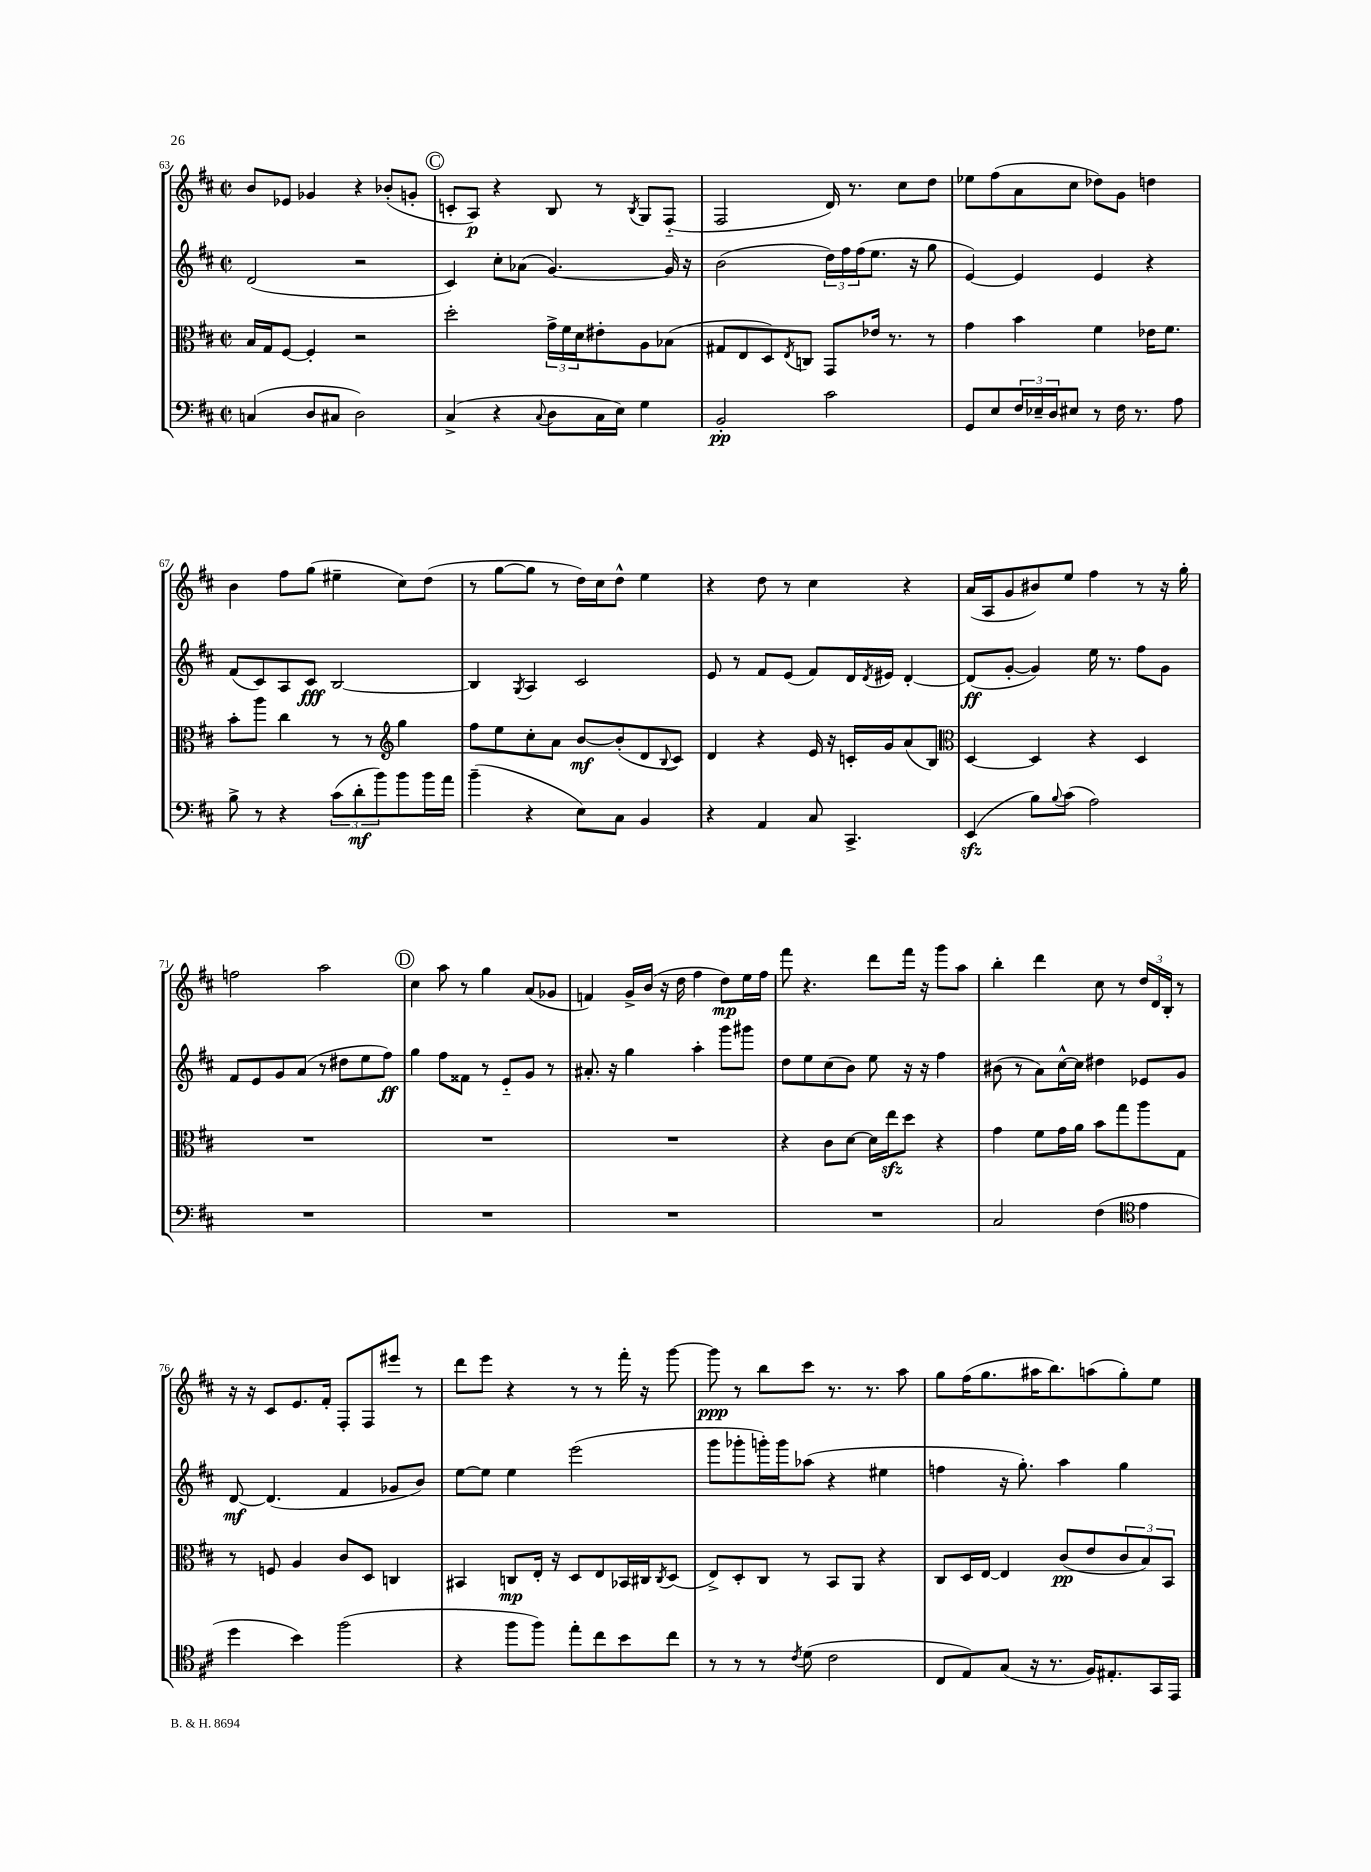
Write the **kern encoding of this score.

**kern	**dynam	**kern	**dynam	**kern	**dynam	**kern	**dynam
*part4	*part4	*part3	*part3	*part2	*part2	*part1	*part1
*staff4	*staff4	*staff3	*staff3	*staff2	*staff2	*staff1	*staff1
*clefF4	*	*clefC3	*	*clefG2	*	*clefG2	*
*k[f#c#]	*	*k[f#c#]	*	*k[f#c#]	*	*k[f#c#]	*
*M2/2	*	*M2/2	*	*M2/2	*	*M2/2	*
*met(c|)	*	*met(c|)	*	*met(c|)	*	*met(c|)	*
=63	=63	=63	=63	=63	=63	=63	=63
(4Cn/	.	16B/LL	.	(2d/	.	8b/L	.
.	.	16G/J	.	.	.	.	.
.	.	[8F#/J	.	.	.	8e-X/J	.
8D/L	.	4F#'/]	.	.	.	4g-X/	.
8C#X/J	.	.	.	.	.	.	.
2D\)	.	2r	.	2r	.	4r	.
.	.	.	.	.	.	(8b-X'/L	.
.	.	.	.	.	.	8gn'/J	.
!!LO:REH:place=s1:t=C
=64	=64	=64	=64	=64	=64	=64	=64
(4C#^/	.	2dd'\	.	4c#/)	.	8cn'/L	.
.	.	.	.	.	.	8A/J)	p
4r	.	.	.	8cc#'\L	.	4r	.
.	.	.	.	(8a-X\J	.	.	.
8qqC#/	.	.	.	.	.	.	.
8D\L	.	24g^\LL	.	[4.g/)	.	8B/	.
.	.	24f#\	.	.	.	.	.
.	.	24d\J	.	.	.	.	.
16C#\L	.	8e#X'\	.	.	.	8r	.
16E\JJ)	.	.	.	.	.	.	.
.	.	.	.	.	.	8qB/	.
4G\	.	8A\	.	.	.	8G/L	.
.	.	(8B-X\J	.	16g/]	.	(8F#/J	.
.	.	.	.	16r	.	.	.
=65	=65	=65	=65	=65	=65	=65	=65
2BB'/	pp	8G#X/L	.	(2b\	.	2F#/	.
.	.	8E/	.	.	.	.	.
.	.	8D/)	.	.	.	.	.
.	.	8qE/	.	.	.	.	.
.	.	8Cn/J	.	.	.	.	.
2c#\	.	8GG/L	.	24dd\LL)	.	16d/)	.
.	.	.	.	24ff#\	.	.	.
.	.	.	.	.	.	8.r	.
.	.	.	.	(24ff#\J	.	.	.
.	.	16e-X/Jk	.	8.ee\J	.	.	.
.	.	8.r	.	.	.	.	.
.	.	.	.	.	.	8cc#\L	.
.	.	.	.	16r	.	.	.
.	.	8r	.	8gg\	.	8dd\J	.
=66	=66	=66	=66	=66	=66	=66	=66
8GG/L	.	4g\	.	[4e/)	.	8ee-X\L	.
8E/	.	.	.	.	.	(8ff#\	.
24F#/L	.	4b\	.	4e/]	.	8a\	.
24E-X~/	.	.	.	.	.	.	.
24D/J	.	.	.	.	.	.	.
8E#X/J	.	.	.	.	.	8cc#\J	.
8r	.	4f#\	.	4e/	.	8dd-X\L)	.
16F#\	.	.	.	.	.	8g\J	.
8.r	.	.	.	.	.	.	.
.	.	16e-X\KL	.	4r	.	4ddn\	.
.	.	8.f#\J	.	.	.	.	.
8A\	.	.	.	.	.	.	.
!!LO:LB:g=z
=67	=67	=67	=67	=67	=67	=67	=67
8B^\	.	8b'\L	.	(8f#/L	.	4b\	.
8r	.	8aa\J	.	8c#/)	.	.	.
4r	.	4cc#\	.	8A/	.	8ff#\L	.
.	.	.	.	8c#/J	fff	(8gg\J	.
(12c#\L	.	8r	.	[2B/	.	4ee#X~\	.
12d'\	mf	.	.	.	.	.	.
.	.	8r	.	.	.	.	.
12b\)	.	.	.	.	.	.	.
*	*	*clefG2	*	*	*	*	*
8b\	.	4gg\	.	.	.	8cc#\L)	.
16b\L	.	.	.	.	.	(8dd\J	.
16a\JJ	.	.	.	.	.	.	.
=68	=68	=68	=68	=68	=68	=68	=68
(4b~\	.	8ff#\L	.	4B/]	.	8r	.
.	.	8ee\	.	.	.	[8gg\L	.
.	.	.	.	8qG/	.	.	.
4r	.	8cc#'\	.	4A/	.	8gg\J]	.
.	.	8a\J	.	.	.	8r	.
8E\L)	.	[8b/L	mf	2c#/	.	16dd\LL)	.
.	.	.	.	.	.	16cc#\J	.
8C#\J	.	(8b'/]	.	.	.	8dd^^\J	.
4BB/	.	8d/	.	.	.	4ee\	.
.	.	8qqB/	.	.	.	.	.
.	.	8c#/J)	.	.	.	.	.
=69	=69	=69	=69	=69	=69	=69	=69
4r	.	4d/	.	8e/	.	4r	.
.	.	.	.	8r	.	.	.
4AA/	.	4r	.	8f#/L	.	8dd\	.
.	.	.	.	(8e/J	.	8r	.
8C#/	.	16e/	.	8f#/L)	.	4cc#\	.
.	.	16r	.	.	.	.	.
4.CC#^/	.	16cn'/LL	.	16d/L	.	.	.
.	.	.	.	8qd/	.	.	.
.	.	16g/J	.	16e#X/JJ	.	.	.
.	.	(8a/	.	[4d'/	.	4r	.
.	.	8B/J)	.	.	.	.	.
=70	=70	=70	=70	=70	=70	=70	=70
*	*	*clefC3	*	*	*	*	*
(4EEzz/	.	[4D/	.	(8d/L]	ff	(16a/LL	.
.	.	.	.	.	.	16A/J	.
.	.	.	.	[8g'/J	.	8g/	.
8B\L)	.	4D/]	.	4g/])	.	8b#X/)	.
8qqB/	.	.	.	.	.	.	.
(8c#\J	.	.	.	.	.	8ee/J	.
2A\)	.	4r	.	16ee\	.	4ff#\	.
.	.	.	.	8.r	.	.	.
.	.	4D/	.	8ff#\L	.	8r	.
.	.	.	.	8g\J	.	16r	.
.	.	.	.	.	.	16gg'\	.
!!LO:LB:g=z
=71	=71	=71	=71	=71	=71	=71	=71
1r	.	1r	.	8f#/L	.	2ffn\	.
.	.	.	.	8e/	.	.	.
.	.	.	.	8g/	.	.	.
.	.	.	.	(8a/J	.	.	.
.	.	.	.	8r	.	2aa\	.
.	.	.	.	8dd#X\L	.	.	.
.	.	.	.	8ee\	.	.	.
.	.	.	.	8ff#\J)	ff	.	.
!!LO:REH:place=s1:t=D
=72	=72	=72	=72	=72	=72	=72	=72
1r	.	1r	.	4gg\	.	4cc#\	.
.	.	.	.	8ff#\L	.	8aa\	.
.	.	.	.	8f##X\J	.	8r	.
.	.	.	.	8r	.	4gg\	.
.	.	.	.	8e/L	.	.	.
.	.	.	.	8g/J	.	(8a/L	.
.	.	.	.	8r	.	8g-X/J	.
=73	=73	=73	=73	=73	=73	=73	=73
1r	.	1r	.	8.a#X'/	.	4fn/)	.
.	.	.	.	16r	.	.	.
.	.	.	.	4gg\	.	16g^/LL	.
.	.	.	.	.	.	(16b/JJ	.
.	.	.	.	.	.	16r	.
.	.	.	.	.	.	16dd\	.
.	.	.	.	4aa'\	.	4ff#\	.
.	.	.	.	8ggg\L	.	8dd\L)	mp
.	.	.	.	8ggg#X\J	.	16ee\L	.
.	.	.	.	.	.	16ff#\JJ	.
=74	=74	=74	=74	=74	=74	=74	=74
1r	.	4r	.	8dd\L	.	8fff#\	.
.	.	.	.	8ee\	.	4.r	.
.	.	8c#\L	.	(8cc#\	.	.	.
.	.	[8d\J	.	8b\J)	.	.	.
.	.	16d\LL]	.	8ee\	.	8ddd\L	.
.	.	16eezz\J	.	.	.	.	.
.	.	8dd\J	.	16r	.	16fff#\Jk	.
.	.	.	.	16r	.	16r	.
.	.	4r	.	4ff#\	.	8ggg\L	.
.	.	.	.	.	.	8aa\J	.
=75	=75	=75	=75	=75	=75	=75	=75
2C#/	.	4g\	.	(8b#X\	.	4bb'\	.
.	.	.	.	8r	.	.	.
.	.	8f#\L	.	8a\L)	.	4ddd\	.
.	.	16g\L	.	[16cc#^^\L	.	.	.
.	.	16a\JJ	.	16cc#\JJ]	.	.	.
(4F#\	.	8b\L	.	4dd#X\	.	8cc#\	.
.	.	8gg\	.	.	.	8r	.
*clefC4	*	*	*	*	*	*	*
4e\	.	8aa\	.	8e-X/L	.	24dd/LL	.
.	.	.	.	.	.	24d/	.
.	.	.	.	.	.	24B'/JJ	.
.	.	8G\J	.	8g/J	.	8r	.
!!LO:LB:g=z
=76	=76	=76	=76	=76	=76	=76	=76
4dd\	.	8r	.	[8d/	mf	16r	.
.	.	.	.	.	.	16r	.
.	.	8Fn/	.	(4.d/]	.	8c#/L	.
4b\)	.	4A/	.	.	.	8.e/	.
.	.	.	.	.	.	16f#'/Jk	.
(2ff#\	.	8c#/L	.	4f#/	.	8F#'/L	.
.	.	8D/J	.	.	.	8F#/	.
.	.	4Cn/	.	8g-X/L	.	8eee#X/J	.
.	.	.	.	8b/J)	.	8r	.
=77	=77	=77	=77	=77	=77	=77	=77
4r	.	4BB#X/	.	[8ee\L	.	8ddd\L	.
.	.	.	.	8ee\J]	.	8eee\J	.
8ff#\L	.	8Cn/L	mp	4ee\	.	4r	.
8ff#\J)	.	16E'/Jk	.	.	.	.	.
.	.	16r	.	.	.	.	.
8ee'\L	.	8D/L	.	(2eee\	.	8r	.
8cc#\	.	8E/	.	.	.	8r	.
8b\	.	16BB-X/L	.	.	.	16fff#'\	.
.	.	16C#X/J	.	.	.	16r	.
.	.	8qC#/	.	.	.	.	.
8cc#\J	.	(8D/J	.	.	.	[8ggg\	.
=78	=78	=78	=78	=78	=78	=78	=78
8r	.	8E^/L)	.	8ggg\L	.	8ggg\]	ppp
8r	.	8D'/	.	8ggg-X'\	.	8r	.
8r	.	8C#/J	.	16gggn'\L)	.	8bb\L	.
.	.	.	.	16ggg\J	.	.	.
8qc#/	.	.	.	.	.	.	.
(8d\	.	8r	.	(8aa-X\J	.	8ccc#\J	.
2c#\	.	8BB/L	.	4r	.	8.r	.
.	.	8AA/J	.	.	.	.	.
.	.	.	.	.	.	8.r	.
.	.	4r	.	4ee#X\	.	.	.
.	.	.	.	.	.	8aa\	.
=79	=79	=79	=79	=79	=79	=79	=79
8C#/L	.	8C#/L	.	4ffn\	.	8gg\L	.
8E/)	.	16D/L	.	.	.	(16ff#\K	.
.	.	[16E/JJ	.	.	.	8.gg\	.
(8G/J	.	4E/]	.	16r	.	.	.
.	.	.	.	8.gg'\)	.	.	.
16r	.	.	.	.	.	16aa#X\K	.
8.r	.	.	.	.	.	8.bb\)	.
.	.	(8c#/L	pp	4aa\	.	.	.
16F#/KL)	.	8e/	.	.	.	(8aan\	.
8.E#X'/	.	.	.	.	.	.	.
.	.	12c#/	.	4gg\	.	8gg'\)	.
.	.	12B/)	.	.	.	.	.
16GG/L	.	.	.	.	.	8ee\J	.
.	.	12BB/J	.	.	.	.	.
16EE/JJ	.	.	.	.	.	.	.
==	==	==	==	==	==	==	==
*-	*-	*-	*-	*-	*-	*-	*-
